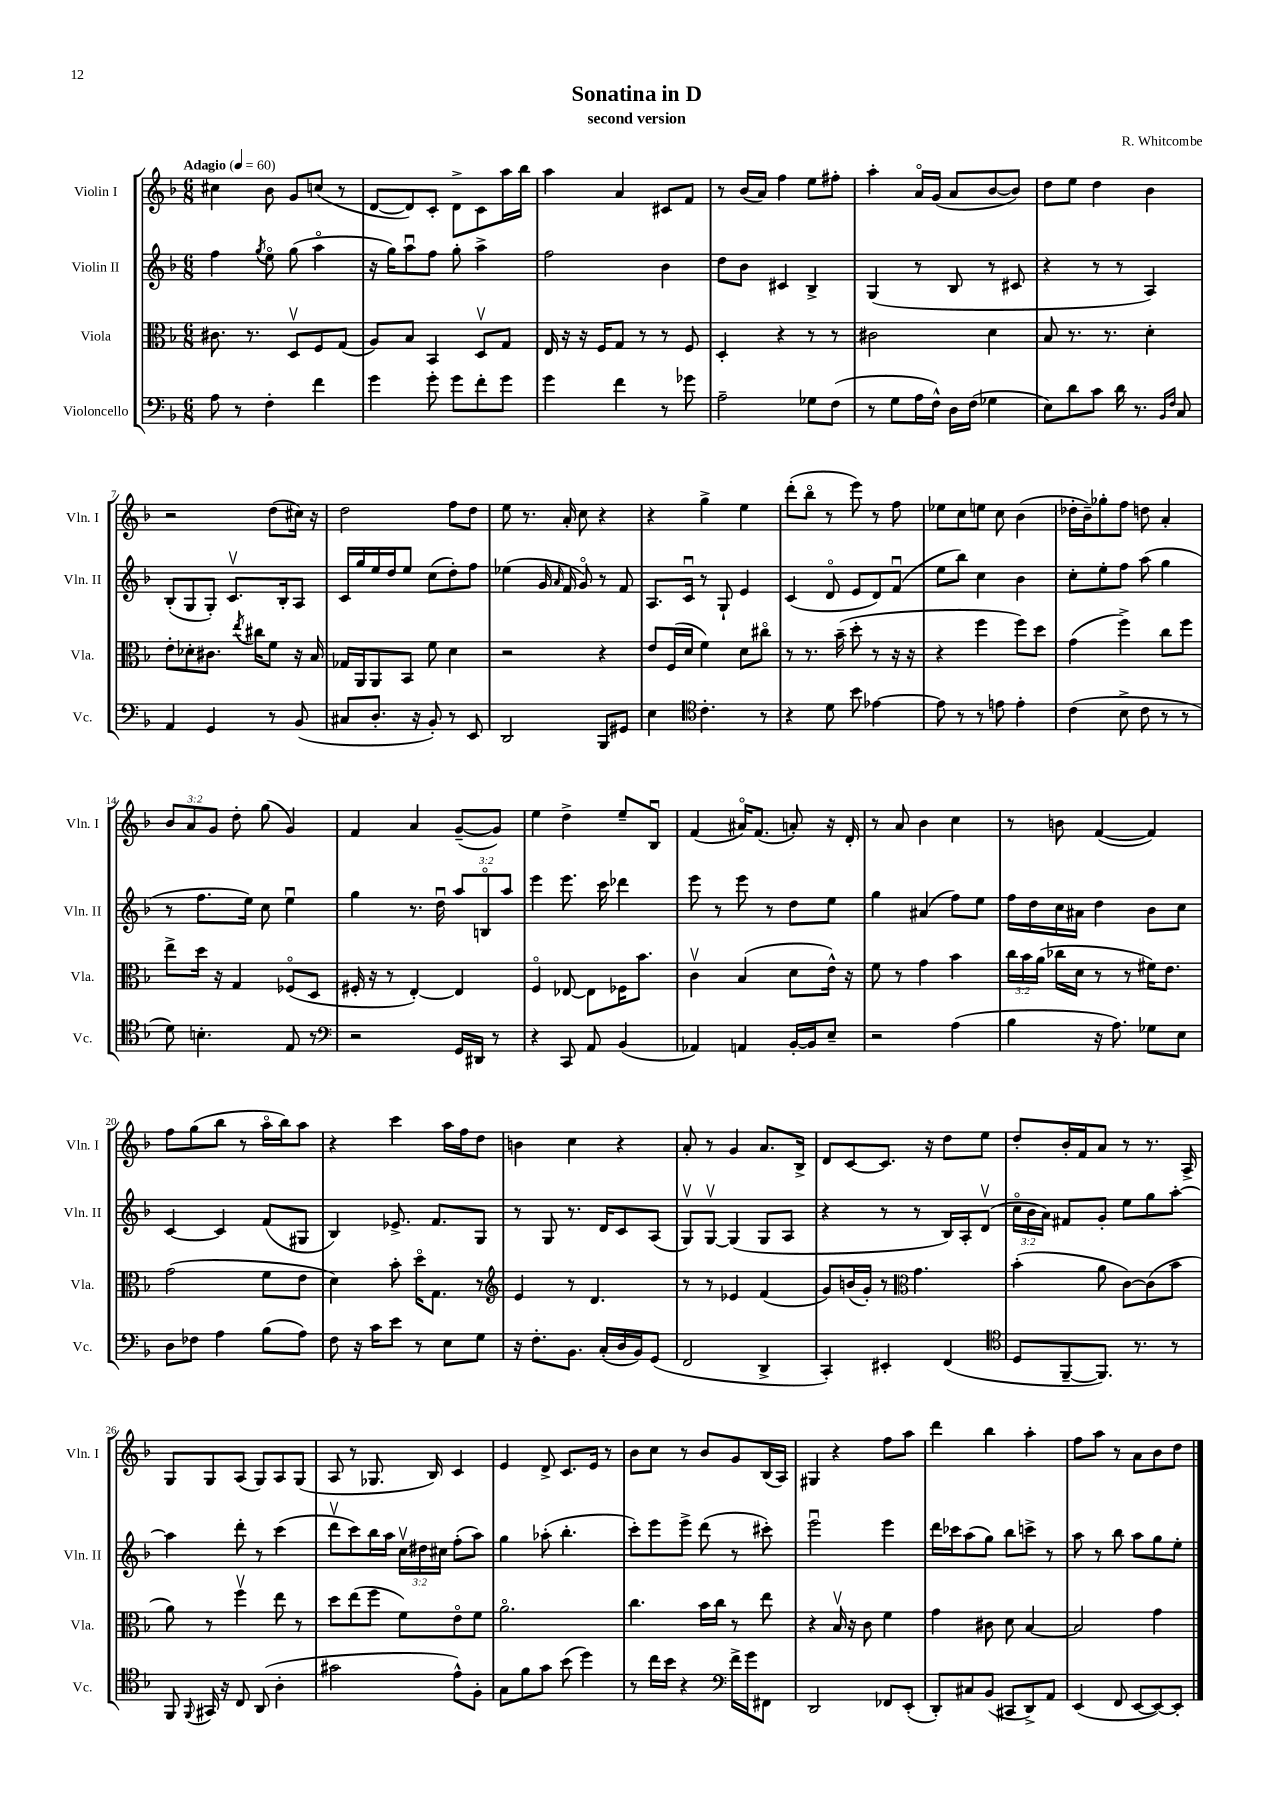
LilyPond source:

\header { title = "Sonatina in D" composer = "R. Whitcombe" subtitle = "second version" }
<<
\new StaffGroup <<
\new Staff = "s0" \with { instrumentName = "Violin I" shortInstrumentName = "Vln. I" } {
    \clef treble \key f \major \numericTimeSignature \time 6/8 \override Staff.TupletNumber.text = #tuplet-number::calc-fraction-text \tempo "Adagio" 4 = 60
    \autoBeamOff cis''4 bes'8 g'8[ c''8]( r8 |
    d'8[~ d'8) c'8]-. d'8[-> c'8 a''16 bes''16] |
    a''4 a'4 cis'8[ f'8] |
    r8 bes'16[( a'16]) f''4 e''8[ fis''8]-. |
    a''4-. a'16[\flageolet g'16]( a'8[ bes'8~ bes'8]) |
    d''8[ e''8] d''4 bes'4 |
    r2 d''8[( cis''16]) r16 |
    d''2 f''8[ d''8] |
    e''8 r8. a'16-. c''8 r4 |
    r4 g''4-> e''4 |
    d'''8[-.( bes''8]\flageolet r8 e'''8) r8 f''8 |
    ees''8[ c''8 e''8] c''8 bes'4( |
    des''16[-. bes'16--) ges''8-. f''8] d''8 a'4-. |
    \tuplet 3/2 { bes'8[ a'8 g'8] } d''8-. g''8( g'4) |
    f'4 a'4 g'8[~--( g'8]) |
    e''4 d''4-> e''8[-- bes8]\downbow |
    f'4( ais'16[\flageolet) f'8.]( a'8-.) r16 d'16-. |
    r8 a'8 bes'4 c''4 |
    r8 b'8 f'4~( f'4) |
    f''8[ g''8( bes''8] r8 a''16[\flageolet bes''16) a''8] |
    r4 c'''4 a''16[ f''16 d''8] |
    b'4 c''4 r4 |
    a'8-. r8 g'4 a'8.[ bes16]-> |
    d'8[ c'8~ c'8.] r16 d''8[ e''8] |
    d''8[-. bes'16-. f'16 a'8] r8 r8. a16-> |
    g8[ g8 a8]( g8[) a8 g8]( |
    a8 r8 ges8. bes16) c'4 |
    e'4 d'8-> c'8.[ e'16] r8 |
    bes'8[ c''8] r8 bes'8[ g'8 bes16( a16]) |
    gis4 r4 f''8[ a''8] |
    d'''4 bes''4 a''4-. |
    f''8[ a''8] r8 a'8[ bes'8 d''8] \bar "|." |
}
\new Staff = "s1" \with { instrumentName = "Violin II" shortInstrumentName = "Vln. II" } {
    \clef treble \key f \major \numericTimeSignature \time 6/8 \override Staff.TupletNumber.text = #tuplet-number::calc-fraction-text
    \autoBeamOff f''4 \acciaccatura { g''8 } e''8\flageolet g''8( a''4\flageolet |
    r16 g''16[) a''8\downbow f''8] g''8-. a''4-> |
    f''2 bes'4 |
    d''8[ bes'8] cis'4 bes4-> |
    g4( r8 bes8 r8 cis'8 |
    r4 r8 r8 a4) |
    bes8[-.( g8 g8]-.) c'8.[\upbow bes16-. a8] |
    c'16[ g''16 e''16 d''16 e''8] c''8[( d''8-.) f''8] |
    ees''4( g'16 \grace { a'16 } f'16 g'8\flageolet) r8 f'8 |
    a8.[ c'16]\downbow r8 g8-! e'4 |
    c'4( d'8\flageolet e'8[ d'8) f'8]\downbow( |
    e''8[ bes''8]) c''4 bes'4 |
    c''8[-. e''8-. f''8] a''8( g''4 |
    r8 f''8.[ e''16]) c''8 e''4\downbow |
    g''4 r8. d''16\downbow \tuplet 3/2 { a''8[ b8\flageolet a''8] } |
    e'''4 e'''8. c'''16 des'''4 |
    e'''8 r8 e'''8 r8 d''8[ e''8] |
    g''4 ais'4( f''8[) e''8] |
    f''16[ d''16 c''16 ais'16] d''4 bes'8[ c''8] |
    c'4~ c'4 f'8[( gis8] |
    bes4) ees'8.-> f'8.[ g8] |
    r8 g8 r8. d'16[ c'8 a8]( |
    g8[\upbow) g8]~\upbow g4( g8[ a8] |
    r4 r8 r8 bes16[) a16-. d'8]\upbow( |
    \tuplet 3/2 { c''16[\flageolet bes'16 a'16]) } fis'8[ g'8]-. e''8[ g''8 a''8]~-. |
    a''4 d'''8-. r8 c'''4( |
    d'''8[\upbow c'''8) bes''16 a''16] \tuplet 3/2 { c''16[\upbow dis''16 cis''16] } f''8[-.( a''8]) |
    g''4 aes''8-.( bes''4.-. |
    c'''8[-.) e'''8 e'''8]-> d'''8( r8 cis'''8-.) |
    e'''2\downbow e'''4 |
    d'''16[ ces'''16 a''8( g''8]) bes''8[ c'''8]-> r8 |
    a''8 r8 bes''8 a''8[ g''8 e''8]-. \bar "|." |
}
\new Staff = "s2" \with { instrumentName = "Viola" shortInstrumentName = "Vla." } {
    \clef alto \key f \major \numericTimeSignature \time 6/8 \override Staff.TupletNumber.text = #tuplet-number::calc-fraction-text
    \autoBeamOff cis'8. r8. d8[\upbow f8 g8]( |
    a8[) bes8] bes,4 d8[\upbow g8] |
    e16 r16 r16 f16[ g8] r8 r8 f8 |
    d4-. r4 r8 r8 |
    cis'2 d'4 |
    bes8 r8. r8. d'4-. |
    e'8[-. des'8-. cis'8.] \acciaccatura { e''8 } cis''16[ f'8] r16 bes16 |
    ges16[ a,16 a,8 bes,8] f'8 d'4 |
    r2 r4 |
    e'8[ f16( d'16] f'4) d'8[ cis''8]\flageolet |
    r8 r8. bes'16--( d''8-. r8 r16 r16 |
    r4 f''4 f''8[) d''8] |
    g'4( f''4->) c''8[ f''8] |
    e''8[-> d''16] r16 g4 fes8[\flageolet( d8] |
    fis16-. r16 r8 e4~-.) e4 |
    f4\flageolet ees8~ ees8[ fes16 bes'8.] |
    c'4\upbow bes4( d'8[ e'16]-^) r16 |
    f'8 r8 g'4 bes'4 |
    \tuplet 3/2 { c''16[ bes'16 a'16]( } ces''16[ d'16] r8 r8 fis'16[) e'8.] |
    g'2( f'8[ e'8] |
    d'4) bes'8-. d''16[\flageolet g8.] r8 |
    \clef treble e'4 r8 d'4. |
    r8 r8 ees'4 f'4( |
    g'8[) b'16( g'16]-.) r8 \clef alto g'4. |
    bes'4-.( a'8 c'8[~) c'8( bes'8] |
    a'8) r8 f''4\upbow e''8 r8 |
    d''8[ e''8( f''8] f'8[) e'8\flageolet f'8] |
    a'2.\flageolet |
    c''4. bes'16[ c''16] r8 e''8 |
    r4 bes16\upbow r16 c'8 f'4 |
    g'4 cis'8 d'8 bes4~ |
    bes2 g'4 \bar "|." |
}
\new Staff = "s3" \with { instrumentName = "Violoncello" shortInstrumentName = "Vc." } {
    \clef bass \key f \major \numericTimeSignature \time 6/8
    \autoBeamOff a8 r8 f4-. f'4 |
    g'4 g'8-. g'8[ f'8-. g'8] |
    g'4 f'4 r8 ges'8 |
    a2-- ges8[ f8]( |
    r8 g8[ a16 f16]-^) d16[ f16]( ges4 |
    e8[) d'8 c'8] d'16 r8. \grace { bes,16[ f16] } c8 |
    a,4 g,4 r8 bes,8( |
    cis8[ d8.]-. r16 bes,8-.) r8 e,8 |
    d,2 bes,,8[ gis,8] |
    e4 \clef tenor c'4.-. r8 |
    r4 d'8 bes'8 ees'4~ |
    ees'8 r8 r8 e'8 e'4-. |
    c'4( bes8-> c'8 r8 r8 |
    d'8) b4.-. e8 r8 |
    \clef bass r2 g,16[ dis,16] r8 |
    r4 c,8 a,8 bes,4( |
    aes,4) a,4 bes,16[~-. bes,16 e8]-- |
    r2 a4( |
    bes4 r16 a8.) ges8[ e8] |
    d8[ fes8] a4 bes8[( a8]) |
    f8 r16 c'16[ e'8] r8 e8[ g8] |
    r16 f8.[-. bes,8.] c16[-.( d16 bes,16) g,8]( |
    f,2 d,4-> |
    c,4-.) eis,4-. f,4( |
    \clef tenor d8[ f,8~-- f,8.]) r8. r8 |
    f,8 \appoggiatura { f,8 } gis,16 r16 c8 a,8( a4-. |
    gis'2 e'8[-^) f8]-. |
    g8[ f'8 g'8] bes'8( d''4) |
    r8 c''16[ bes'16] r4 \clef bass f'16[-> g'16 fis,8] |
    d,2 fes,8[ e,8]-.( |
    d,8[-.) cis8 bes,8]( cis,8[ d,8->) a,8] |
    e,4( f,8 e,8[~ e,8~) e,8]-. \bar "|." |
}
>>
>>
